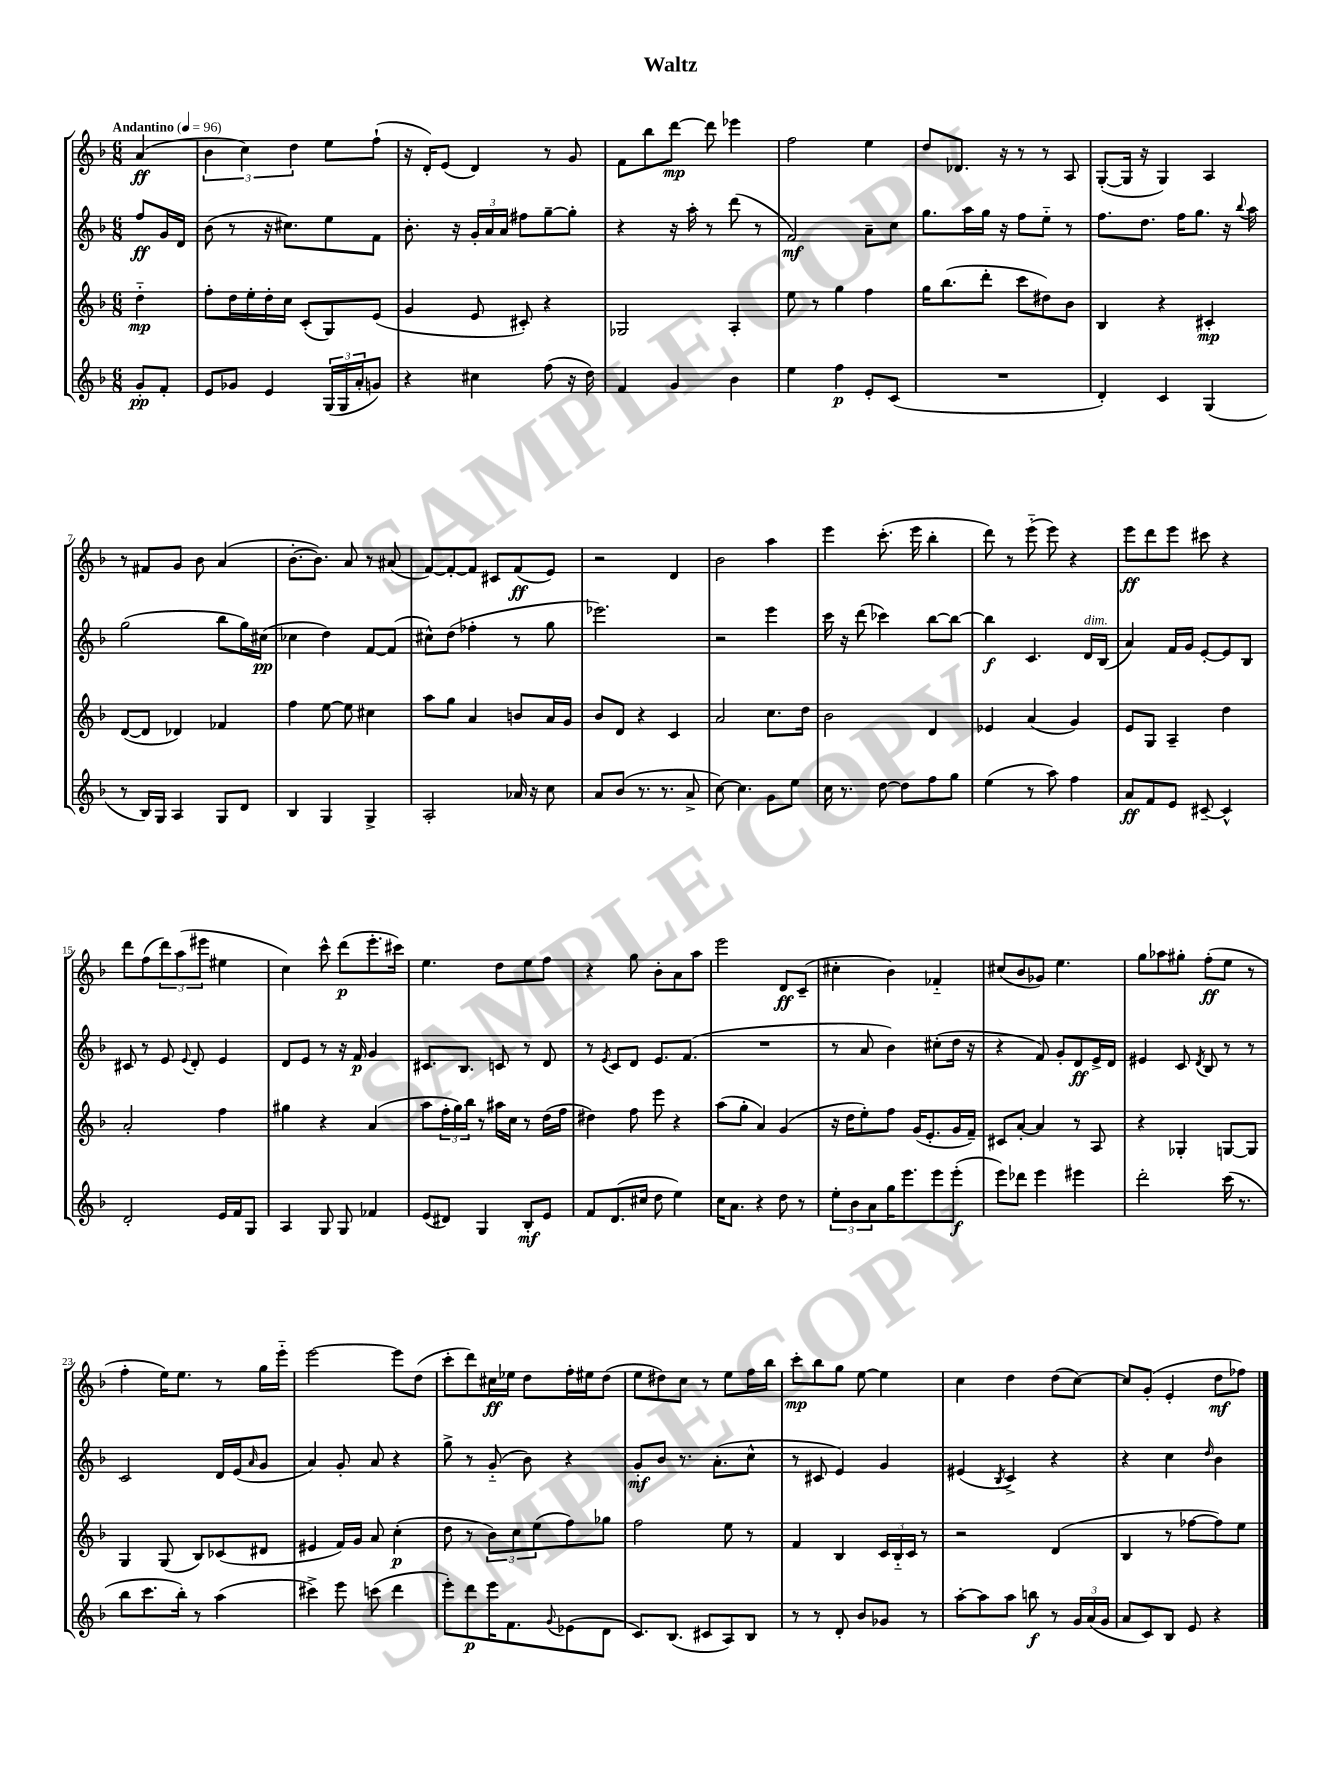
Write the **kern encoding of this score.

**kern	**dynam	**kern	**dynam	**kern	**dynam	**kern	**dynam
*part4	*part4	*part3	*part3	*part2	*part2	*part1	*part1
*staff4	*staff4	*staff3	*staff3	*staff2	*staff2	*staff1	*staff1
*clefG2	*	*clefG2	*	*clefG2	*	*clefG2	*
*k[b-]	*	*k[b-]	*	*k[b-]	*	*k[b-]	*
*M6/8	*	*M6/8	*	*M6/8	*	*M6/8	*
*MM96	*	*MM96	*	*MM96	*	*MM96	*
=	=	=	=	=	=	=	=
!	!	!	!	!	!	!LO:TX:a:B:t=Andantino	!
8g'/L	pp	4dd\	mp	8ff/L	ff	(4a/	ff
8f'/J	.	.	.	16g/L	.	.	.
.	.	.	.	16d/JJ	.	.	.
=1	=1	=1	=1	=1	=1	=1	=1
8e/L	.	8ff'\L	.	(8b-\	.	6b-\	.
8g-X/J	.	16dd\L	.	8r	.	.	.
.	.	.	.	.	.	6cc\)	.
.	.	16ee'\	.	.	.	.	.
4e/	.	16dd'\	.	16r	.	.	.
.	.	16cc\JJ	.	8.cc#X\L)	.	.	.
.	.	.	.	.	.	6dd\	.
.	.	(8c'/L	.	.	.	.	.
(24G/LL	.	8G/)	.	8ee\	.	8ee\L	.
24G/	.	.	.	.	.	.	.
24a'/J	.	.	.	.	.	.	.
8gn/J)	.	(8e/J	.	8f\J	.	(8ff`\J	.
=2	=2	=2	=2	=2	=2	=2	=2
4r	.	4g/	.	8.b-'\	.	16r	.
.	.	.	.	.	.	16d'/KL)	.
.	.	.	.	.	.	(8e/J	.
.	.	.	.	16r	.	.	.
4cc#X\	.	8e/	.	24g'/LL	.	4d/)	.
.	.	.	.	24a/	.	.	.
.	.	.	.	24a/JJ	.	.	.
.	.	8c#X'/)	.	8ff#X\L	.	.	.
(8ff\	.	4r	.	[8gg~\	.	8r	.
16r	.	.	.	8gg'\J]	.	8g/	.
16dd\)	.	.	.	.	.	.	.
=3	=3	=3	=3	=3	=3	=3	=3
4f/	.	2G-X/	.	4r	.	8f\L	.
.	.	.	.	.	.	8bb-\	.
4g/	.	.	.	16r	.	[8ddd\J	mp
.	.	.	.	16aa'\	.	.	.
.	.	.	.	8r	.	8ddd\]	.
4b-\	.	4A'/	.	(8ddd\	.	4eee-X\	.
.	.	.	.	8r	.	.	.
=4	=4	=4	=4	=4	=4	=4	=4
4ee\	.	8ee\	.	2f/)	mf	2ff\	.
.	.	8r	.	.	.	.	.
4ff\	p	4gg\	.	.	.	.	.
8e'/L	.	4ff\	.	8a~\L	.	4ee\	.
(8c/J	.	.	.	8cc\J	.	.	.
=5	=5	=5	=5	=5	=5	=5	=5
2.r	.	16gg\KL	.	8.gg\L	.	8dd/L	.
.	.	(8.bb-\	.	.	.	.	.
.	.	.	.	.	.	8.d-X/J	.
.	.	.	.	16aa\L	.	.	.
.	.	8ddd'\J	.	16gg\JJ	.	.	.
.	.	.	.	16r	.	16r	.
.	.	8ccc\L	.	8ff\L	.	8r	.
.	.	8dd#X\)	.	8ee\J	.	8r	.
.	.	8b-\J	.	8r	.	8A/	.
=6	=6	=6	=6	=6	=6	=6	=6
4d'/)	.	4B-/	.	8.ff\L	.	([8G'/L	.
.	.	.	.	.	.	16G/Jk]	.
.	.	.	.	8.dd\J	.	16r	.
4c/	.	4r	.	.	.	4G/)	.
.	.	.	.	16ff\KL	.	.	.
.	.	.	.	8.gg\J	.	.	.
(4G/	.	4c#X'/	mp	.	.	4A/	.
.	.	.	.	16r	.	.	.
.	.	.	.	8qqbb-/	.	.	.
.	.	.	.	16aa\	.	.	.
!!LO:LB:g=z
=7	=7	=7	=7	=7	=7	=7	=7
8r	.	([8d/L	.	(2gg\	.	8r	.
16B-/LL)	.	8d/J]	.	.	.	8f#X/L	.
16G/JJ	.	.	.	.	.	.	.
4A/	.	4d-X/)	.	.	.	8g/J	.
.	.	.	.	.	.	8b-\	.
8G/L	.	4f-X/	.	8bb-\L	.	(4a/	.
8d/J	.	.	.	16gg\L)	.	.	.
.	.	.	.	(16cc#X\JJ	pp	.	.
=8	=8	=8	=8	=8	=8	=8	=8
4B-/	.	4ff\	.	4cc-X\	.	[8.b-'\L	.
.	.	.	.	.	.	8.b-\J])	.
4G/	.	[8ee\	.	4dd\)	.	.	.
.	.	8ee\]	.	.	.	8a/	.
4G^/	.	4cc#X\	.	[8f/L	.	8r	.
.	.	.	.	(8f/J]	.	(8a#X/	.
=9	=9	=9	=9	=9	=9	=9	=9
2A'/	.	8aa\L	.	8cc#X^^\L)	.	[8f/L)	.
.	.	8gg\J	.	(8dd\J	.	8f'/_	.
.	.	4a/	.	4ff-X'\	.	8f/J]	.
.	.	.	.	.	.	8c#X/L	.
16a-X/	.	8bn/L	.	8r	.	(8f/	ff
16r	.	.	.	.	.	.	.
8cc\	.	16a/L	.	8gg\	.	8e/J)	.
.	.	16g/JJ	.	.	.	.	.
=10	=10	=10	=10	=10	=10	=10	=10
8a/L	.	8b-/L	.	2.eee-X\)	.	2r	.
(8b-/J	.	8d/J	.	.	.	.	.
8.r	.	4r	.	.	.	.	.
8.r	.	.	.	.	.	.	.
.	.	4c/	.	.	.	4d/	.
8a^/	.	.	.	.	.	.	.
=11	=11	=11	=11	=11	=11	=11	=11
[8cc\)	.	2a/	.	2r	.	2b-\	.
4.cc\]	.	.	.	.	.	.	.
8g\L	.	8.cc\L	.	4eee\	.	4aa\	.
8ee\J	.	.	.	.	.	.	.
.	.	16dd\Jk	.	.	.	.	.
=12	=12	=12	=12	=12	=12	=12	=12
16cc\	.	2b-\	.	16ccc\	.	4eee\	.
8.r	.	.	.	16r	.	.	.
.	.	.	.	(8ddd\	.	.	.
[8dd\	.	.	.	4ccc-X\)	.	(8.ccc'\	.
8dd\L]	.	.	.	.	.	.	.
.	.	.	.	.	.	16eee\	.
8ff\	.	4d/	.	[8bb-\L	.	4bb-'\	.
8gg\J	.	.	.	8bb-\J_	.	.	.
=13	=13	=13	=13	=13	=13	=13	=13
(4ee\	.	4e-X/	.	4bb-\]	f	8ddd\)	.
.	.	.	.	.	.	8r	.
8r	.	(4a/	.	4.c/	.	(8eee\	.
8aa\)	.	.	.	.	.	8eee\)	.
4ff\	.	4g/)	.	.	.	4r	.
!	!	!	!	!LO:TX:a:i:t=dim.	!	!	!
.	.	.	.	16d/LL	.	.	.
.	.	.	.	(16B-/JJ	.	.	.
=14	=14	=14	=14	=14	=14	=14	=14
8a/L	ff	8e/L	.	4a/)	.	8eee\L	ff
8f/	.	8G/J	.	.	.	8ddd\	.
8e/J	.	4A~/	.	16f/LL	.	8eee\J	.
.	.	.	.	16g/JJ	.	.	.
[8c#X~/	.	.	.	[8e'/L	.	8ccc#X\	.
4c#^^/]	.	4dd\	.	8e/]	.	4r	.
.	.	.	.	8B-/J	.	.	.
!!LO:LB:g=z
=15	=15	=15	=15	=15	=15	=15	=15
2d'/	.	2a'/	.	8c#X/	.	8ddd\L	.
.	.	.	.	8r	.	(8ff\	.
.	.	.	.	8e/	.	12ddd\)	.
.	.	.	.	.	.	(12aa\	.
.	.	.	.	8qqe/	.	.	.
.	.	.	.	8d'/	.	.	.
.	.	.	.	.	.	12eee#X\J	.
16e/LL	.	4ff\	.	4e/	.	4ee#X\	.
16f/J	.	.	.	.	.	.	.
8G/J	.	.	.	.	.	.	.
=16	=16	=16	=16	=16	=16	=16	=16
4A/	.	4gg#X\	.	8d/L	.	4cc\)	.
.	.	.	.	8e/J	.	.	.
8G/	.	4r	.	8r	.	8ccc^^\	.
8G/	.	.	.	16r	.	(8ddd\L	p
.	.	.	.	16f/	p	.	.
4f-X/	.	(4a/	.	4g/	.	8.eee'\	.
.	.	.	.	.	.	16ccc#X\Jk)	.
=17	=17	=17	=17	=17	=17	=17	=17
(8e/L	.	8aa\L	.	8.c#X/L	.	4.ee\	.
8d#X/J)	.	24ff'\L	.	.	.	.	.
.	.	24gg\)	.	.	.	.	.
.	.	.	.	8.B-/J	.	.	.
.	.	24bb-\JJ	.	.	.	.	.
4G/	.	8r	.	.	.	.	.
.	.	16aa#X\LL	.	8cn/	.	8dd\L	.
.	.	16cc\JJ	.	.	.	.	.
8B-'/L	mf	8r	.	8r	.	8ee\	.
8e/J	.	(16dd\LL	.	8d/	.	8ff\J	.
.	.	16ff\JJ	.	.	.	.	.
=18	=18	=18	=18	=18	=18	=18	=18
8f/L	.	4dd#X\)	.	8r	.	4r	.
.	.	.	.	8qe/	.	.	.
(8.d/	.	.	.	8c/L	.	.	.
.	.	8ff\	.	8d/J	.	8gg\	.
16cc#X/Jk	.	.	.	.	.	.	.
8dd\	.	8eee\	.	8.e/L	.	8b-'\L	.
4ee\)	.	4r	.	.	.	8a\	.
.	.	.	.	(8.f/J	.	.	.
.	.	.	.	.	.	8aa\J	.
=19	=19	=19	=19	=19	=19	=19	=19
16cc\KL	.	(8aa\L	.	2.r	.	2eee\	.
8.a\J	.	.	.	.	.	.	.
.	.	8gg'\J	.	.	.	.	.
4r	.	4a/)	.	.	.	.	.
8dd\	.	(4g/	.	.	.	8d/L	ff
8r	.	.	.	.	.	(8c~/J	.
=20	=20	=20	=20	=20	=20	=20	=20
12ee'\L	.	16r	.	8r	.	4cc#X'\	.
.	.	16dd\KL	.	.	.	.	.
12b-\	.	.	.	.	.	.	.
.	.	8ee'\)	.	8a/	.	.	.
12a\	.	.	.	.	.	.	.
16gg\K	.	8ff\J	.	4b-\)	.	4b-\)	.
8.eee\	.	.	.	.	.	.	.
.	.	(16g/KL	.	.	.	.	.
.	.	8.e'/	.	.	.	.	.
8eee\	.	.	.	(8cc#X'\L	.	4f-X/	.
(8eee'\J	f	16g/L	.	16dd\Jk	.	.	.
.	.	16f~/JJ)	.	16r	.	.	.
=21	=21	=21	=21	=21	=21	=21	=21
8eee\L)	.	8c#X/L	.	4r	.	(8cc#X/L	.
8ddd-X\J	.	[8a'/J	.	.	.	8b-/	.
4eee\	.	4a/]	.	8f/)	.	8g-X/J)	.
.	.	.	.	8g'/L	.	4.ee\	.
4eee#X\	.	8r	.	8d/	ff	.	.
.	.	8A/	.	16e^/L	.	.	.
.	.	.	.	16d/JJ	.	.	.
=22	=22	=22	=22	=22	=22	=22	=22
2ddd'\	.	4r	.	4e#X/	.	8gg\L	.
.	.	.	.	.	.	8aa-X\	.
.	.	4G-X'/	.	8c/	.	8gg#X'\J	.
.	.	.	.	8qd/	.	.	.
.	.	.	.	8B-/	.	(8ff'\L	ff
(16ccc\	.	[8Gn/L	.	8r	.	8ee\J	.
8.r	.	.	.	.	.	.	.
.	.	8G/J]	.	8r	.	8r	.
!!LO:LB:g=z
=23	=23	=23	=23	=23	=23	=23	=23
8bb-\L	.	4G/	.	2c/	.	4ff'\	.
8.ccc\	.	.	.	.	.	.	.
.	.	(8G/	.	.	.	16ee\KL)	.
16bb-'\Jk)	.	.	.	.	.	8.ee\J	.
8r	.	8B-/L)	.	.	.	.	.
(4aa\	.	(8c-X/	.	16d/LL	.	8r	.
.	.	.	.	(16e/J	.	.	.
.	.	.	.	16qqa/	.	.	.
.	.	8d#X/J	.	8g/J	.	16gg\LL	.
.	.	.	.	.	.	16eee\JJ	.
=24	=24	=24	=24	=24	=24	=24	=24
4ccc#X^\)	.	4e#X/	.	4a/)	.	[2eee\	.
8eee\	.	16f/LL)	.	8g'/	.	.	.
.	.	16g/JJ	.	.	.	.	.
(8cccn\	.	8a/	.	8a/	.	.	.
4ddd\	.	(4cc'\	p	4r	.	8eee\L]	.
.	.	.	.	.	.	(8dd\J	.
=25	=25	=25	=25	=25	=25	=25	=25
8eee'\L)	.	8dd\	.	8gg^\	.	8ccc'\L	.
8ddd\	p	8r	.	8r	.	8ddd\)	.
16eee\K	.	12b-\L)	.	(8g/	.	16cc#X\L	ff
8.f\	.	.	.	.	.	16ee-X\JJ	.
.	.	12cc\	.	.	.	.	.
.	.	.	.	8b-\)	.	8dd\L	.
.	.	(12ee\	.	.	.	.	.
8qqg/	.	.	.	.	.	.	.
(8e-X\	.	8ff\)	.	4r	.	16ff'\L	.
.	.	.	.	.	.	16ee#X\J	.
8d\J	.	8gg-X\J	.	.	.	(8dd\J	.
=26	=26	=26	=26	=26	=26	=26	=26
8.c/L)	.	2ff\	.	8g'/L	mf	8ee\L	.
.	.	.	.	8b-/J	.	8dd#X\)	.
(8.B-/J	.	.	.	.	.	.	.
.	.	.	.	8.r	.	8cc\J	.
8c#X/L	.	.	.	.	.	8r	.
.	.	.	.	(8.a'\L	.	.	.
8A/)	.	8ee\	.	.	.	8ee\L	.
8B-/J	.	8r	.	8cc^^\J	.	16ff\L	.
.	.	.	.	.	.	16bb-\JJ	.
=27	=27	=27	=27	=27	=27	=27	=27
8r	.	4f/	.	8r	.	8ccc'\L	mp
8r	.	.	.	8c#X/	.	8bb-\	.
8d'/	.	4B-/	.	4e/)	.	8gg\J	.
8b-/L	.	.	.	.	.	[8ee\	.
8g-X/J	.	24c/LL	.	4g/	.	4ee\]	.
.	.	24B-/	.	.	.	.	.
.	.	24c/JJ	.	.	.	.	.
8r	.	8r	.	.	.	.	.
=28	=28	=28	=28	=28	=28	=28	=28
[8aa'\L	.	2r	.	(4e#X/	.	4cc\	.
8aa\]	.	.	.	.	.	.	.
.	.	.	.	8qB-/	.	.	.
8aa\J	.	.	.	4c^/)	.	4dd\	.
8bbn\	f	.	.	.	.	.	.
8r	.	(4d/	.	4r	.	(8dd\L	.
24g/LL	.	.	.	.	.	[8cc\J)	.
(24a/	.	.	.	.	.	.	.
24g/JJ	.	.	.	.	.	.	.
=29	=29	=29	=29	=29	=29	=29	=29
8a/L	.	4B-/	.	4r	.	8cc/L]	.
8c/)	.	.	.	.	.	(8g'/J	.
8B-/J	.	8r	.	4cc\	.	4e'/	.
8e/	.	[8ff-X\L	.	.	.	.	.
.	.	.	.	16qqdd/	.	.	.
4r	.	8ff-\])	.	4b-\	.	8dd\L	mf
.	.	8ee\J	.	.	.	8ff-X\J)	.
==	==	==	==	==	==	==	==
*-	*-	*-	*-	*-	*-	*-	*-
